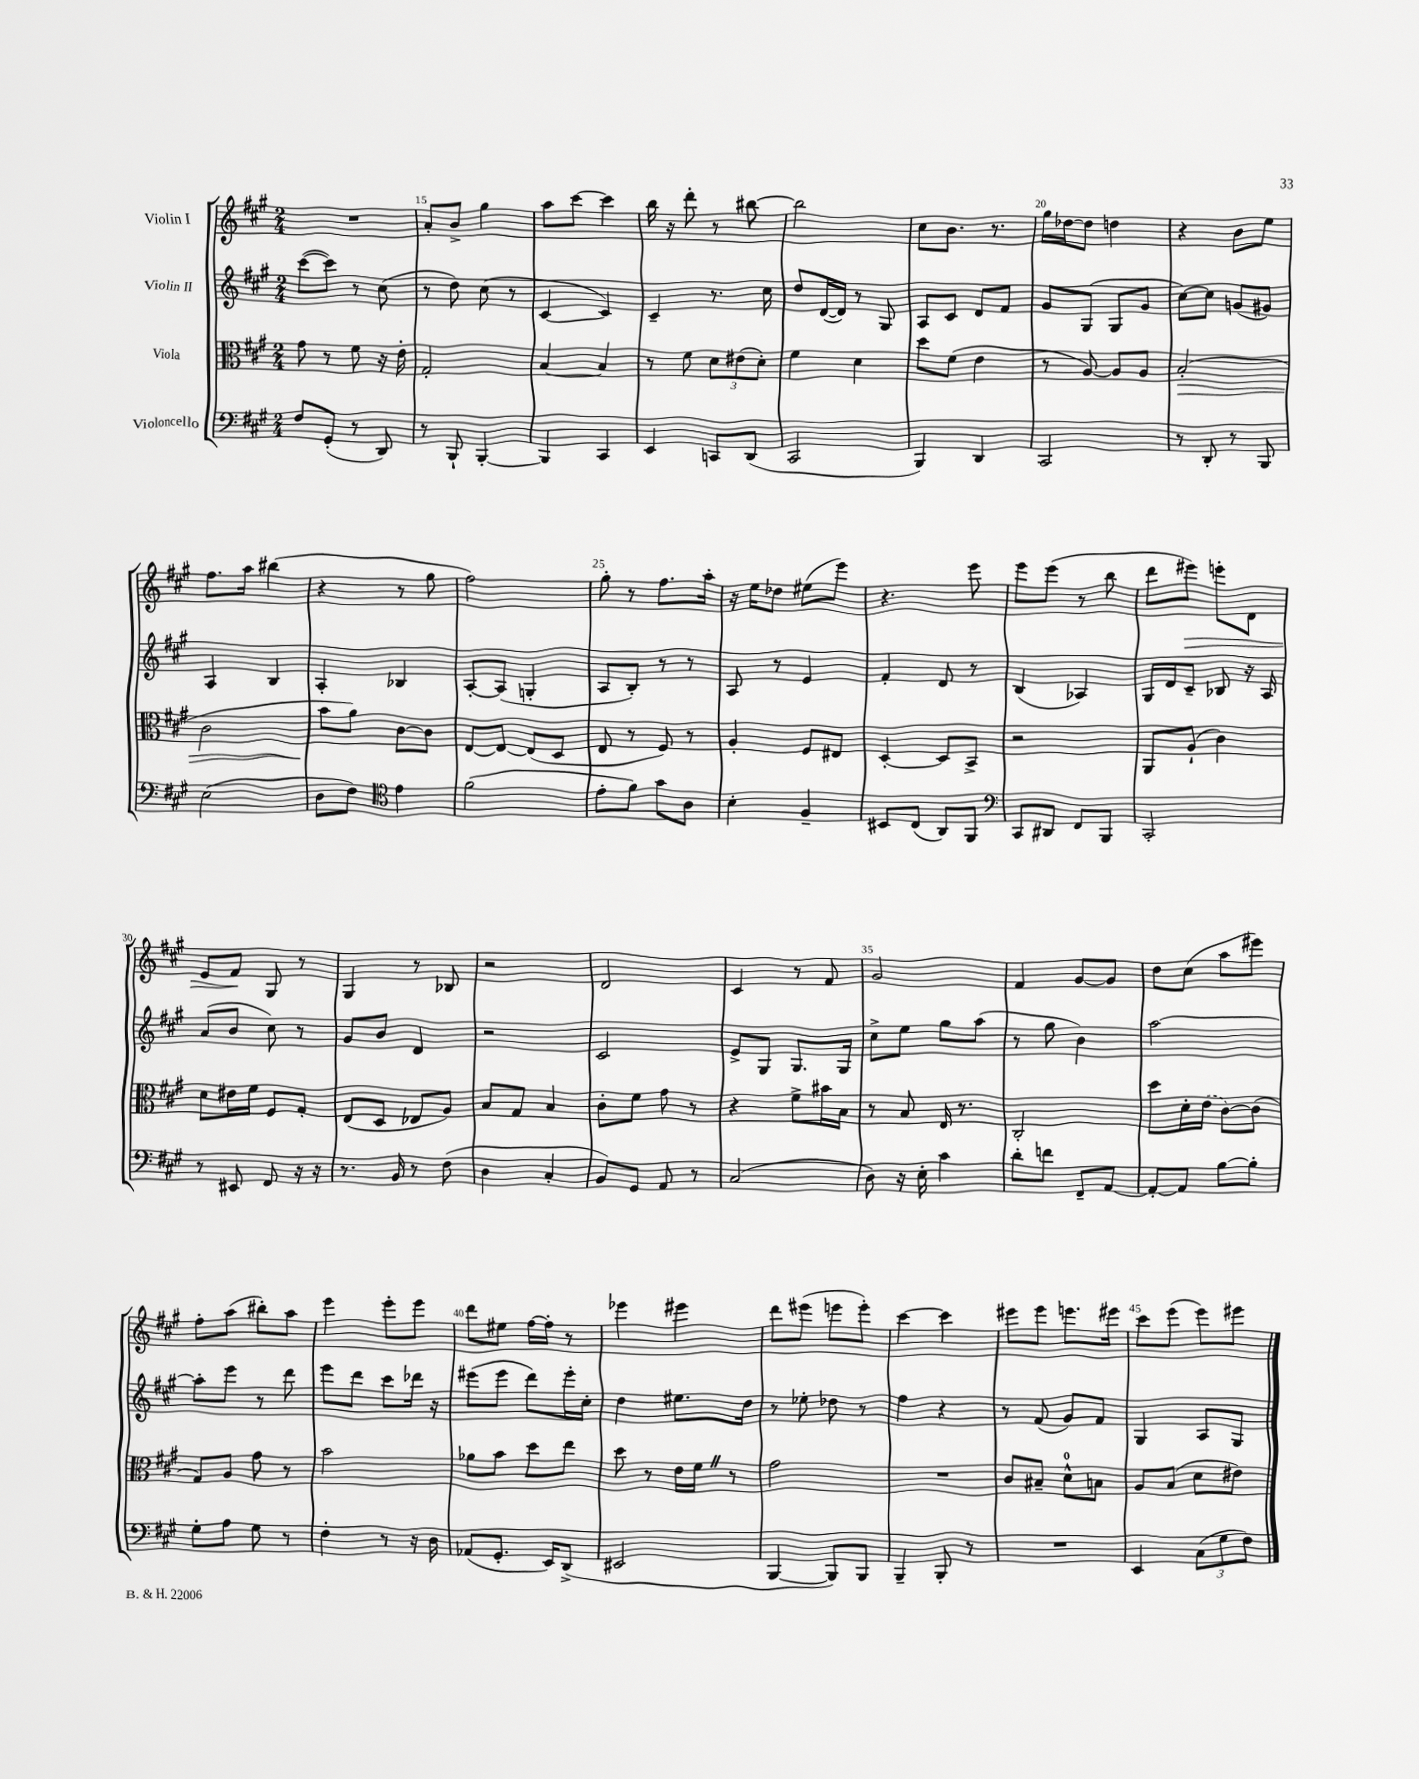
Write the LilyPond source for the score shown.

<<
\new StaffGroup <<
\new Staff = "s0" \with { instrumentName = "Violin I" } {
    \clef treble \key a \major \numericTimeSignature \time 2/4
    R2 |
    a'8-. b'8-> gis''4 |
    a''8 cis'''8~ cis'''4 |
    b''16 r16 d'''8-. r8 bis''8~ |
    bis''2 |
    cis''8 b'8. r8. |
    gis''16 des''16~ des''8 d''4 |
    r4 b'8 e''8 |
    fis''8. a''16 bis''4( |
    r4 r8 gis''8 |
    fis''2) |
    gis''8-. r8 fis''8. a''16-. |
    r16 e''16 des''8 eis''8( e'''8) |
    r4. e'''8 |
    e'''8 e'''8( r8 b''8 |
    d'''8 eis'''8\>) e'''8-. d'8 |
    e'8 fis'8\! gis8 r8 |
    gis4 r8 bes8 |
    r2 |
    d'2 |
    cis'4 r8 fis'8 |
    gis'2 |
    fis'4 gis'8~ gis'8 |
    d''8 cis''8( a''8 eis'''8) |
    fis''8-. a''8( bis''8-.) a''8 |
    e'''4 e'''8-. e'''8 |
    d'''8 eis''8 fis''16~ fis''16-. r8 |
    ees'''4 eis'''4 |
    d'''8 eis'''8( e'''8 e'''8-.) |
    cis'''4~ cis'''4 |
    eis'''8 eis'''8 e'''8. eis'''16 |
    cis'''8 e'''8( e'''8) eis'''8 \bar "|." |
}
\new Staff = "s1" \with { instrumentName = "Violin II" } {
    \clef treble \key a \major \numericTimeSignature \time 2/4
    cis'''8~( cis'''8) r8 cis''8( |
    r8 d''8) cis''8( r8 |
    cis'4~ cis'4) |
    cis'4-- r8. cis''16 |
    d''8 d'16~( d'16) r8 gis8 |
    a8 cis'8 d'8 fis'8 |
    gis'8 gis8( gis8 gis'8 |
    cis''8~) cis''8 g'8( gis'8) |
    a4 b4 |
    a4-. bes4 |
    a8~-. a8( g4-. |
    a8 b8-.) r8 r8 |
    a8 r8 e'4 |
    fis'4-. d'8 r8 |
    b4( aes4) |
    gis16 d'16 cis'8-- bes8 r16 a16 |
    a'8( b'8 cis''8) r8 |
    gis'8 b'8 d'4 |
    r2 |
    cis'2 |
    e'8-> gis8 gis8. gis16 |
    cis''8-> e''8 gis''8 a''8( |
    r8 gis''8 b'4) |
    a''2~ |
    a''8-. e'''8 r8 d'''8 |
    e'''8 d'''8 cis'''8 des'''16 r16 |
    eis'''8( eis'''8 d'''8) eis'''16-. cis''16-. |
    d''4 eis''8. d''16 |
    r8 ees''8-. des''8 r8 |
    fis''4 r4 |
    r8 fis'8( gis'8) fis'8 |
    gis4 a8 gis8 \bar "|." |
}
\new Staff = "s2" \with { instrumentName = "Viola" } {
    \clef alto \key a \major \numericTimeSignature \time 2/4
    gis'8 r8 fis'8 r16 e'16-. |
    gis2-. |
    b4~ b4 |
    r8 fis'8 \tuplet 3/2 { d'8 eis'8( d'8-.) } |
    fis'4 d'4 |
    d''8 fis'8( e'4 |
    r8 a8~) a8 a8 |
    b2-.\>( |
    cis'2 |
    b'8\! a'8) cis'8~ cis'8 |
    e8~ e8~ e8( d8 |
    e8 r8 fis8) r8 |
    a4-. fis8 eis8 |
    d4~-. d8 b,8-> |
    r2 |
    a,8 a8-!( cis'4) |
    d'8 eis'16 fis'16 fis8 gis8-. |
    e8( d8 ees8 a8) |
    b8 gis8 b4 |
    cis'8-. fis'8 gis'8 r8 |
    r4 fis'8-> bis'16 b16 |
    r8 b8 e16 r8. |
    cis2-. |
    d''8 d'16-. \once \slurDashed e'16( cis'8~) cis'8( |
    gis8) a8 gis'8 r8 |
    b'2 |
    aes'8 b'8 d''8 e''8 |
    d''8 r8 e'16 fis'16 \once \override BreathingSign.text = \markup { \musicglyph "scripts.caesura.straight" } \breathe r8 |
    gis'2 |
    R2 |
    cis'8 bis8-- d'8-0-^ b8 |
    a8 b8( d'8 eis'8) \bar "|." |
}
\new Staff = "s3" \with { instrumentName = "Violoncello" } {
    \clef bass \key a \major \numericTimeSignature \time 2/4
    fis8 gis,8-.( r8 d,8) |
    r8 b,,8-! b,,4~-. |
    b,,4 cis,4 |
    e,4 c,8 d,8( |
    cis,2 |
    b,,4) d,4 |
    cis,2 |
    r8 d,8-. r8 b,,8 |
    e2( |
    d8 fis8) \clef tenor e'4 |
    fis'2( |
    e'8-. fis'8) gis'8 a8 |
    b4-. fis4-- |
    bis,8 cis8( a,8) fis,8 |
    \clef bass cis,8 dis,8 fis,8 b,,8 |
    cis,2-. |
    r8 eis,8 fis,8 r16 r16 |
    r8. b,16 r8 fis8( |
    d4 cis4-. |
    b,8) gis,8 a,8 r8 |
    cis2( |
    d8) r16 e16-. cis'4 |
    d'8-. f'8 fis,8-- a,8~ |
    a,8~-. a,8 b8~ b8-. |
    gis8-. a8 gis8 r8 |
    fis4-. r8 r16 d16 |
    aes,8( gis,8.-. e,16) d,8->( |
    eis,2 |
    b,,4~ b,,8) b,,8 |
    b,,4-- b,,8-. r8 |
    R2 |
    e,4 \tuplet 3/2 { cis8( gis8 fis8) } \bar "|." |
}
>>
>>
\layout { \context { \Score currentBarNumber = #14 \override BarNumber.break-visibility = ##(#f #t #t) barNumberVisibility = #(every-nth-bar-number-visible 5) } }
